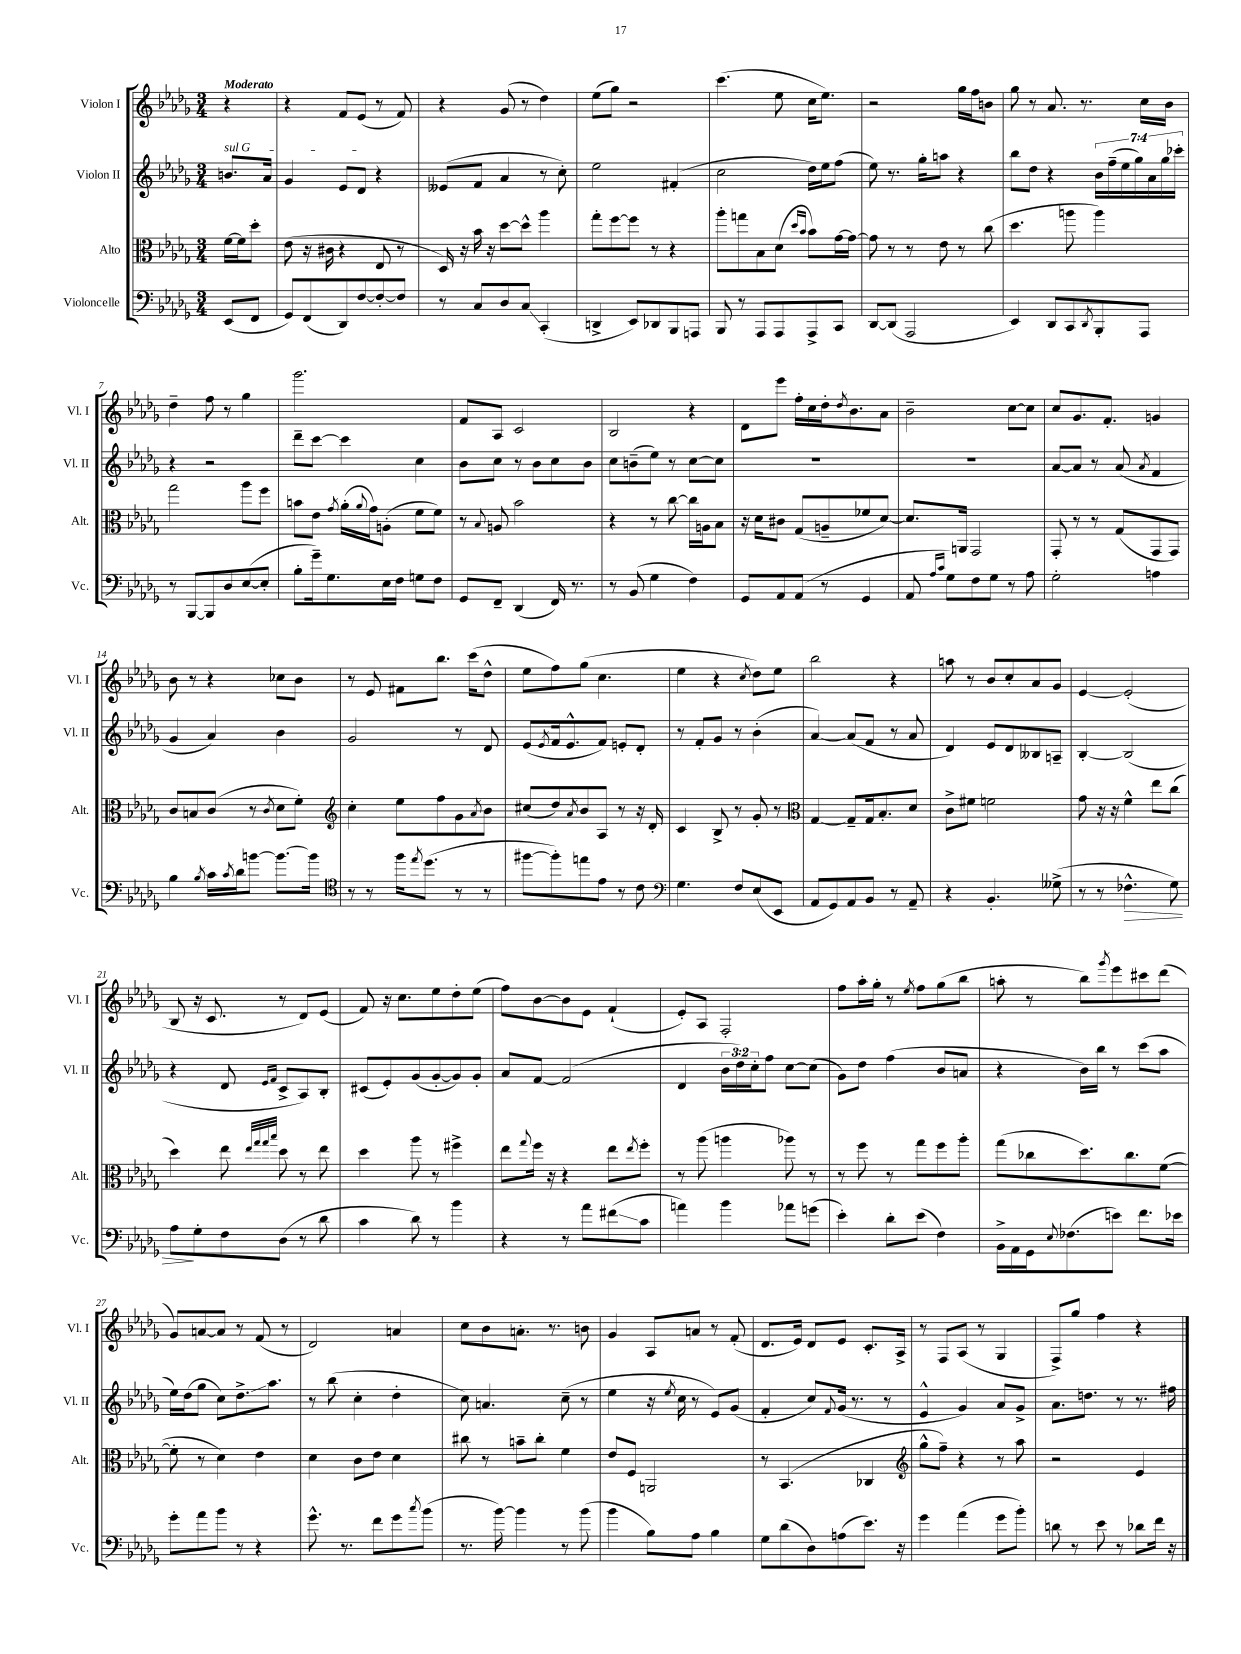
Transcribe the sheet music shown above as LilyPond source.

<<
\new StaffGroup <<
\new Staff = "s0" \with { instrumentName = "Violon I" shortInstrumentName = "Vl. I" } {
    \clef treble \key des \major \numericTimeSignature \time 3/4 \partial 4 \tempo "Moderato"
    r4 |
    r4 f'8 ees'8( r8 f'8) |
    r4 ges'8( r8 des''4) |
    ees''8( ges''8) r2 |
    c'''4.( ees''8 c''16 ees''8.) |
    r2 ges''16 f''16 b'8 |
    ges''8 r8 aes'8. r8. c''16 bes'16 |
    des''4-- f''8 r8 ges''4 |
    ges'''2. |
    f'8 aes8 c'2 |
    bes2 r4 |
    des'8 ees'''8 f''16-. c''16 des''16-. \acciaccatura { des''8 } bes'8. aes'8 |
    bes'2-- c''8~ c''8 |
    c''8 ges'8. f'8.-. g'4 |
    bes'8 r8 r4 ces''8 bes'8 |
    r8 ees'8 fis'8 bes''8. c'''16( des''8-^ |
    ees''8 f''8) ges''8( c''4. |
    ees''4 r4 \acciaccatura { c''8 } des''8) ees''8 |
    bes''2 r4 |
    a''8 r8 bes'8 c''8-. aes'8 ges'8 |
    ees'4~ ees'2-.( |
    bes8 r16 c'8. r8 des'8) ees'8( |
    f'8) r16 c''8. ees''8 des''8-. ees''8( |
    f''8) bes'8~ bes'8 ees'8 f'4-!( |
    ees'8-.) aes8 f2-. |
    f''8 aes''16-. ges''16-. r8 \acciaccatura { ees''8 } f''8 ges''8( bes''8 |
    a''8-. r8 bes''8) \acciaccatura { ges'''8 } ees'''8 cis'''8 des'''8( |
    ges'8) a'8~ a'8 r8 f'8( r8 |
    des'2) a'4 |
    c''8 bes'8 a'8.-. r8. b'8 |
    ges'4 aes8 a'8 r8 f'8-.( |
    des'8. ees'16) des'8 ees'8 c'8.-. aes16-> |
    r8 f8 aes8( r8 ges4 |
    f8->) ges''8 f''4 r4 \bar "|." |
}
\new Staff = "s1" \with { instrumentName = "Violon II" shortInstrumentName = "Vl. II" } {
    \clef treble \key des \major \numericTimeSignature \time 3/4 \override Staff.TupletNumber.text = #tuplet-number::calc-fraction-text \partial 4
    \once \override TextSpanner.bound-details.left.text = \markup { \italic "sul G" } b'8.\startTextSpan aes'16 |
    ges'4 ees'8 des'8\stopTextSpan r4 |
    eeses'8( f'8 aes'4 r8 c''8-.) |
    ees''2 fis'4-.( |
    c''2 des''16) ees''16 f''8( |
    ees''8) r8. ges''16-. a''8 r4 |
    bes''8 des''8 r4 \tuplet 7/4 { bes'16 f''16--( ees''16 ges''16) aes'16 ges''16 ces'''16-. } |
    r4 r2 |
    des'''8-- c'''8~ c'''4 c''4 |
    bes'8 c''8 r8 bes'8 c''8 bes'8 |
    c''8 b'8--( ees''8) r8 c''8~ c''8 |
    R2. |
    R2. |
    aes'8~ aes'8 r8 aes'8( \acciaccatura { aes'8 } f'4 |
    ges'4 aes'4) bes'4 |
    ges'2 r8 des'8 |
    ees'8( \acciaccatura { ees'8 } f'16 ees'8.-^ f'8) e'8-. des'8-. |
    r8 f'8-. ges'8 r8 bes'4-.( |
    aes'4~) aes'8( f'8 r8 aes'8 |
    des'4) ees'8 des'8 beses8 a8-- |
    bes4~-. bes2( |
    r4 des'8 \grace { ees'16 f'16 } c'8-> aes8) bes8-. |
    cis'8( ees'8-.) ges'8( ges'8~-. ges'8) ges'8-. |
    aes'8 f'8~ f'2( |
    des'4 \tuplet 3/2 { bes'16 des''16) c''16-. } f''8 c''8~ c''8( |
    ges'8) des''8 f''4( bes'8 a'8 |
    r4 bes'16) bes''16 r8 c'''8( aes''8 |
    ees''16) des''16( ges''8 c''8) des''8.->\glissando aes''8. |
    r8 bes''8( c''4-. des''4-. |
    c''8) a'4. c''8--( r8 |
    ees''4 r16 \acciaccatura { ees''8 } c''16 r8 ees'8) ges'8( |
    f'4-. c''8) \appoggiatura { f'8 } ges'16( r8. r8 |
    ees'4-^ ges'4) aes'8 ges'8-> |
    aes'8. d''8. r8 r8. fis''16 \bar "|." |
}
\new Staff = "s2" \with { instrumentName = "Alto" shortInstrumentName = "Alt." } {
    \clef alto \key des \major \numericTimeSignature \time 3/4 \partial 4
    f'16~ f'16 des''8-. |
    ees'8( r16 cis'16 r4 ees8 r8 |
    des16) r16 bes'16 r16 des''8~ des''8-^ aes''4 |
    ges''8-. f''8~ f''8 r8 r4 |
    aes''8-. g''8 bes8 des'8( \grace { des''16 bes'16 } bes'8) ges'16~ ges'16~ |
    ges'8 r8 r8 ees'8 r8 c''8( |
    des''4. a''8 a''4) |
    ges''2 aes''8 f''8 |
    b'8 ees'8 \acciaccatura { ges'8 } aes'16-.( \appoggiatura { aes'8 } ges'16) a8-.( f'8 f'8) |
    r8 \appoggiatura { bes8 } a8 bes'2 |
    r4 r8 c''8~ c''16 a16 bes8 |
    r16 des'16 cis'8 ges8( a8-- fes'8 des'8~) |
    des'8. a,16 ges,2 |
    ges,8-. r8 r8 ges8( ges,8 ges,8) |
    c'8 b8 c'8( r8 \acciaccatura { c'8 } des'8 f'8-.) |
    \clef treble c''4-. ees''8 f''8 ges'8 \acciaccatura { aes'8 } bes'8 |
    cis''8( des''8) \acciaccatura { aes'8 } bes'8 aes8 r8 r16 des'16-. |
    c'4 bes8-> r8 ges'8-. r8 |
    \clef alto ges4~ ges8-- ges16 bes8.-. des'8 |
    c'8-> fis'8 f'2 |
    ges'8 r16 r16 f'4-^ ees''8 c''8( |
    des''4) ees''8 \grace { ees''32 ges''32 ges''32 bes''32 } des''8 r8 ees''8 |
    des''4 aes''8 r8 fis''4-> |
    ees''8 \appoggiatura { ges''8 } f''16 r16 r4 ees''8 \acciaccatura { ees''8 } f''8-. |
    r8 aes''8( a''4 aes''8) r8 |
    r8 f''8 r8 ges''8 f''8 aes''8-. |
    ges''8( ces''8 des''8.) ces''8. f'8~( |
    f'8-. r8 des'4) ees'4 |
    des'4 c'8 ees'8 des'4 |
    cis''8 r8 b'8-- cis''8-. f'4 |
    ees'8 f8 a,2 |
    r8 bes,4.( ces4 |
    \clef treble ges''8-^ f''8--) r4 r8 aes''8 |
    r2 ees'4 \bar "|." |
}
\new Staff = "s3" \with { instrumentName = "Violoncelle" shortInstrumentName = "Vc." } {
    \clef bass \key des \major \numericTimeSignature \time 3/4 \partial 4
    ees,8( f,8 |
    ges,8) f,8( des,8) f8~ f8~-. f8 |
    r8 c8 des8 c8\glissando c,4-.( |
    d,4-> ees,8) des,8 bes,,8 a,,8 |
    bes,,8 r8 aes,,8 aes,,8 aes,,8-> c,8 |
    des,8~ des,8( aes,,2 |
    ees,4) des,8 c,8 \acciaccatura { des,8 } bes,,8-. aes,,8 |
    r8 bes,,8~ bes,,8 des8 ees8~( ees8-. |
    bes8-. ges'16--) ges8. ees16 f16 g8 f8 |
    ges,8 f,8-- des,4( f,16) r8. |
    r8 bes,8( ges4 f4) |
    ges,8 aes,8 aes,8( r8 ges,4 |
    aes,8 \grace { aes16 c'16 } ges8) f8 ges8 r8 aes8 |
    ges2-. a4 |
    bes4 \acciaccatura { bes8 } c'16 \acciaccatura { c'8 } des'16 b'8~ b'8.~ b'16 |
    \clef tenor r8 r8 f''16 \acciaccatura { ees''8 } des''8.( r8 r8 |
    fis''8~ fis''8-.) e''8 ees'8 r8 c'8 |
    \clef bass ges4. f8 ees8( ees,8 |
    aes,8 ges,8) aes,8 bes,8 r8 aes,8-- |
    r4 bes,4.-. geses8->( |
    r8 r8 fes4.-^\> ges8) |
    aes8\! ges8-. f8 des8( r8 des'8 |
    c'4 des'8) r8 bes'4 |
    r4 r8 aes'8 fis'8\glissando( c'8 |
    a'4) bes'4 aes'8 g'8( |
    ees'4-.) des'8-. ees'8( f4) |
    bes,16-> aes,16 ges,16 \appoggiatura { ees8 } fes8.( e'8) f'8. ees'16 |
    ges'8-. aes'8 bes'8 r8 r4 |
    ges'8.-^ r8. f'8 ges'8 \acciaccatura { c''8 } bes'8( |
    r8. bes'16~) bes'4 r8 bes'8( |
    bes'4 bes8) aes8 bes4 |
    ges8 des'8( des8) a8( ees'8.) r16 |
    ges'4 aes'4( ges'8 bes'8-.) |
    d'8 r8 ees'8 r8 des'8 f'16 r16 \bar "|." |
}
>>
>>
